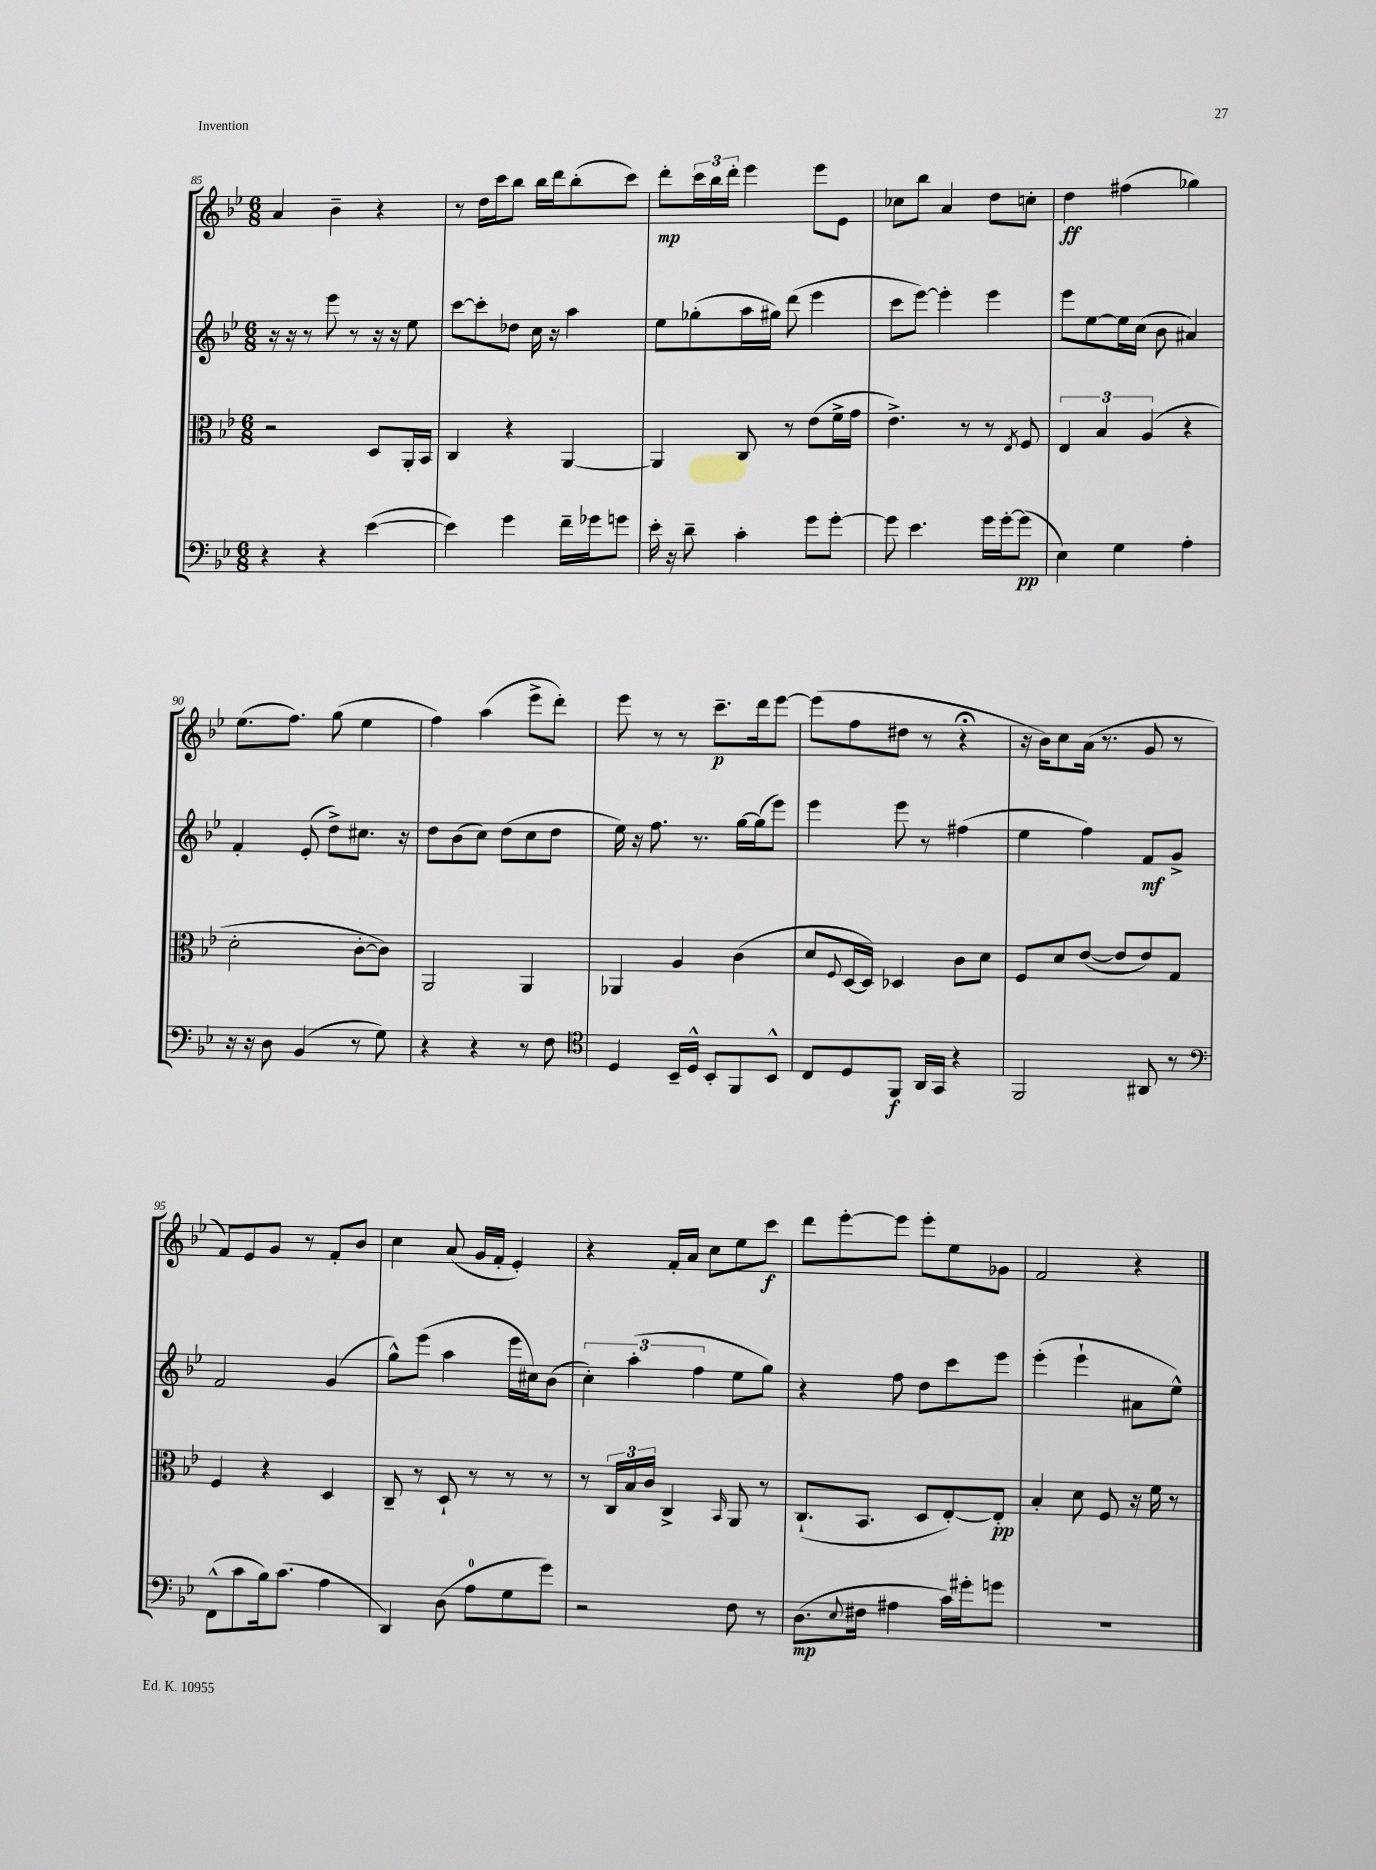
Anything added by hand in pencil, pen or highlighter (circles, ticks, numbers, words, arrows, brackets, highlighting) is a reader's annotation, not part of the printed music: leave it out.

**kern	**kern	**kern	**kern
*staff4	*staff3	*staff2	*staff1
*clefF4	*clefC3	*clefG2	*clefG2
*k[b-e-]	*k[b-e-]	*k[b-e-]	*k[b-e-]
*M6/8	*M6/8	*M6/8	*M6/8
4r	2r	16r	4a
.	.	16r	.
.	.	8r	.
4r	.	8eee-	4b-~
.	.	8r	.
([4e-	8D	16r	4r
.	.	16r	.
.	16AA'	8ee-	.
.	16BB-	.	.
=	=	=	=
4e-])	4C	[8ccc	8r
.	.	8ccc']	16dd
.	.	.	16ccc
4g	4r	8dd-	8bb-
.	.	16cc	16bb-
.	.	16r	16ddd
16f~	[4AA	4aa	(8bb-'
16g-	.	.	.
8g	.	.	8ccc)
=	=	=	=
16e-'	4AA]	8ee-	8ddd'
16r	.	.	.
8d~	.	(8gg-'	24ccc
.	.	.	24bb-
.	.	.	24ddd'
4c'	8C	16aa	4eee-
.	.	16gg#)	.
.	8r	(8ddd	.
8g	(8e-	4eee-	8eee-
[8g'	16f^	.	8e-
.	16g	.	.
=	=	=	=
8g]	4.e-^)	8ccc	8cc-
4.e-	.	[8eee-)	8bb-
.	.	4eee-']	4a
.	8r	.	.
16g	8r	4eee-	8dd
[16g'	.	.	.
.	8qE-	.	.
(8g]	8F	.	8cc'
=	=	=	=
4E-)	6E-	8eee-	4dd
.	.	[8ee-	.
.	6B-	.	.
4G	.	16ee-]	(4ff#
.	.	(16cc	.
.	(6A	.	.
.	.	8b-	.
4A'	4r	4a#)	4gg-)
=	=	=	=
16r	2d'	4f'	(8.ee-
16r	.	.	.
8D	.	.	.
.	.	.	8.ff)
(4BB-	.	(8e-'	.
.	.	8dd^)	(8gg
8r	[8c'	8.cc#	4ee-
8G)	8c])	.	.
.	.	16r	.
=	=	=	=
4r	2AA	8dd	4ff)
.	.	(8b-	.
4r	.	8cc)	(4aa
.	.	(8dd	.
8r	4AA	8cc	8eee-^
8F	.	8dd	8ddd')
=	=	=	=
*clefC4	*	*	*
4D	4AA-	16ee-)	8eee-
.	.	16r	.
.	.	8.ff	8r
16BB-~	4A	.	8r
16D^^	.	8.r	.
8BB-'	.	.	8.ccc~
8FF	(4c	[16gg	.
.	.	(16gg]	16ddd
8BB-^^	.	8eee-)	[8eee-
=	=	=	=
8C	8d	4eee-	(8eee-]
.	8qqF	.	.
8D	[16D	.	8ff
.	16D])	.	.
8FF	4D-	8eee-	8dd#
16AA	.	8r	8r
16GG	.	.	.
4r	8c	(4ff#	4r;
.	8d	.	.
=	=	=	=
2FF	8F	4ee-	16r
.	.	.	16b-)
.	8d	.	8cc
.	([8e-	4ff)	(16a
.	.	.	8.r
.	8e-]	.	.
8AA#	8e-)	8f	8g
8r	8G	8g^	8r
=	=	=	=
*clefF4	*	*	*
(8FF^^	4F	2f	8f)
8c	.	.	8e-
16B-)	4r	.	8g
(8.c	.	.	.
.	.	.	8r
4A	4D	(4g	8f'
.	.	.	8b-
=	=	=	=
4DD)	8C~	8gg^^)	4cc
.	8r	(8eee-	.
(8D	8D`	4aa	(8a
8A	8r	.	16g
.	.	.	16f'
8G	8r	16eee-	4e-')
.	.	16cc#)	.
8g)	8r	(8b-	.
=	=	=	=
2r	8r	6cc')	4r
.	24C	.	.
.	24B-	(6aa'	.
.	24c	.	.
.	4C^	.	16f'
.	.	.	16a
.	.	6ff	.
.	.	.	8cc
.	16qqBB-	.	.
8F	8AA	8ee-	8ee-
8r	8r	8gg)	8ccc
=	=	=	=
(8.D	(8.C`	4r	8ddd
.	.	.	[8eee-'
8qqE-	.	.	.
16F#	8.BB-	.	.
4A#	.	8ff	8eee-]
.	8D	8dd	8eee-'
16c)	[8E-')	8ccc	8ee-
16g#'	.	.	.
8g	8E-']	8eee-	8g-
=	=	=	=
2.r	4B-'	(4eee-'	2f
.	8d	4eee-`	.
.	8F	.	.
.	16r	8a#	4r
.	16f	.	.
.	8r	8ee-^^)	.
==	==	==	==
*-	*-	*-	*-
